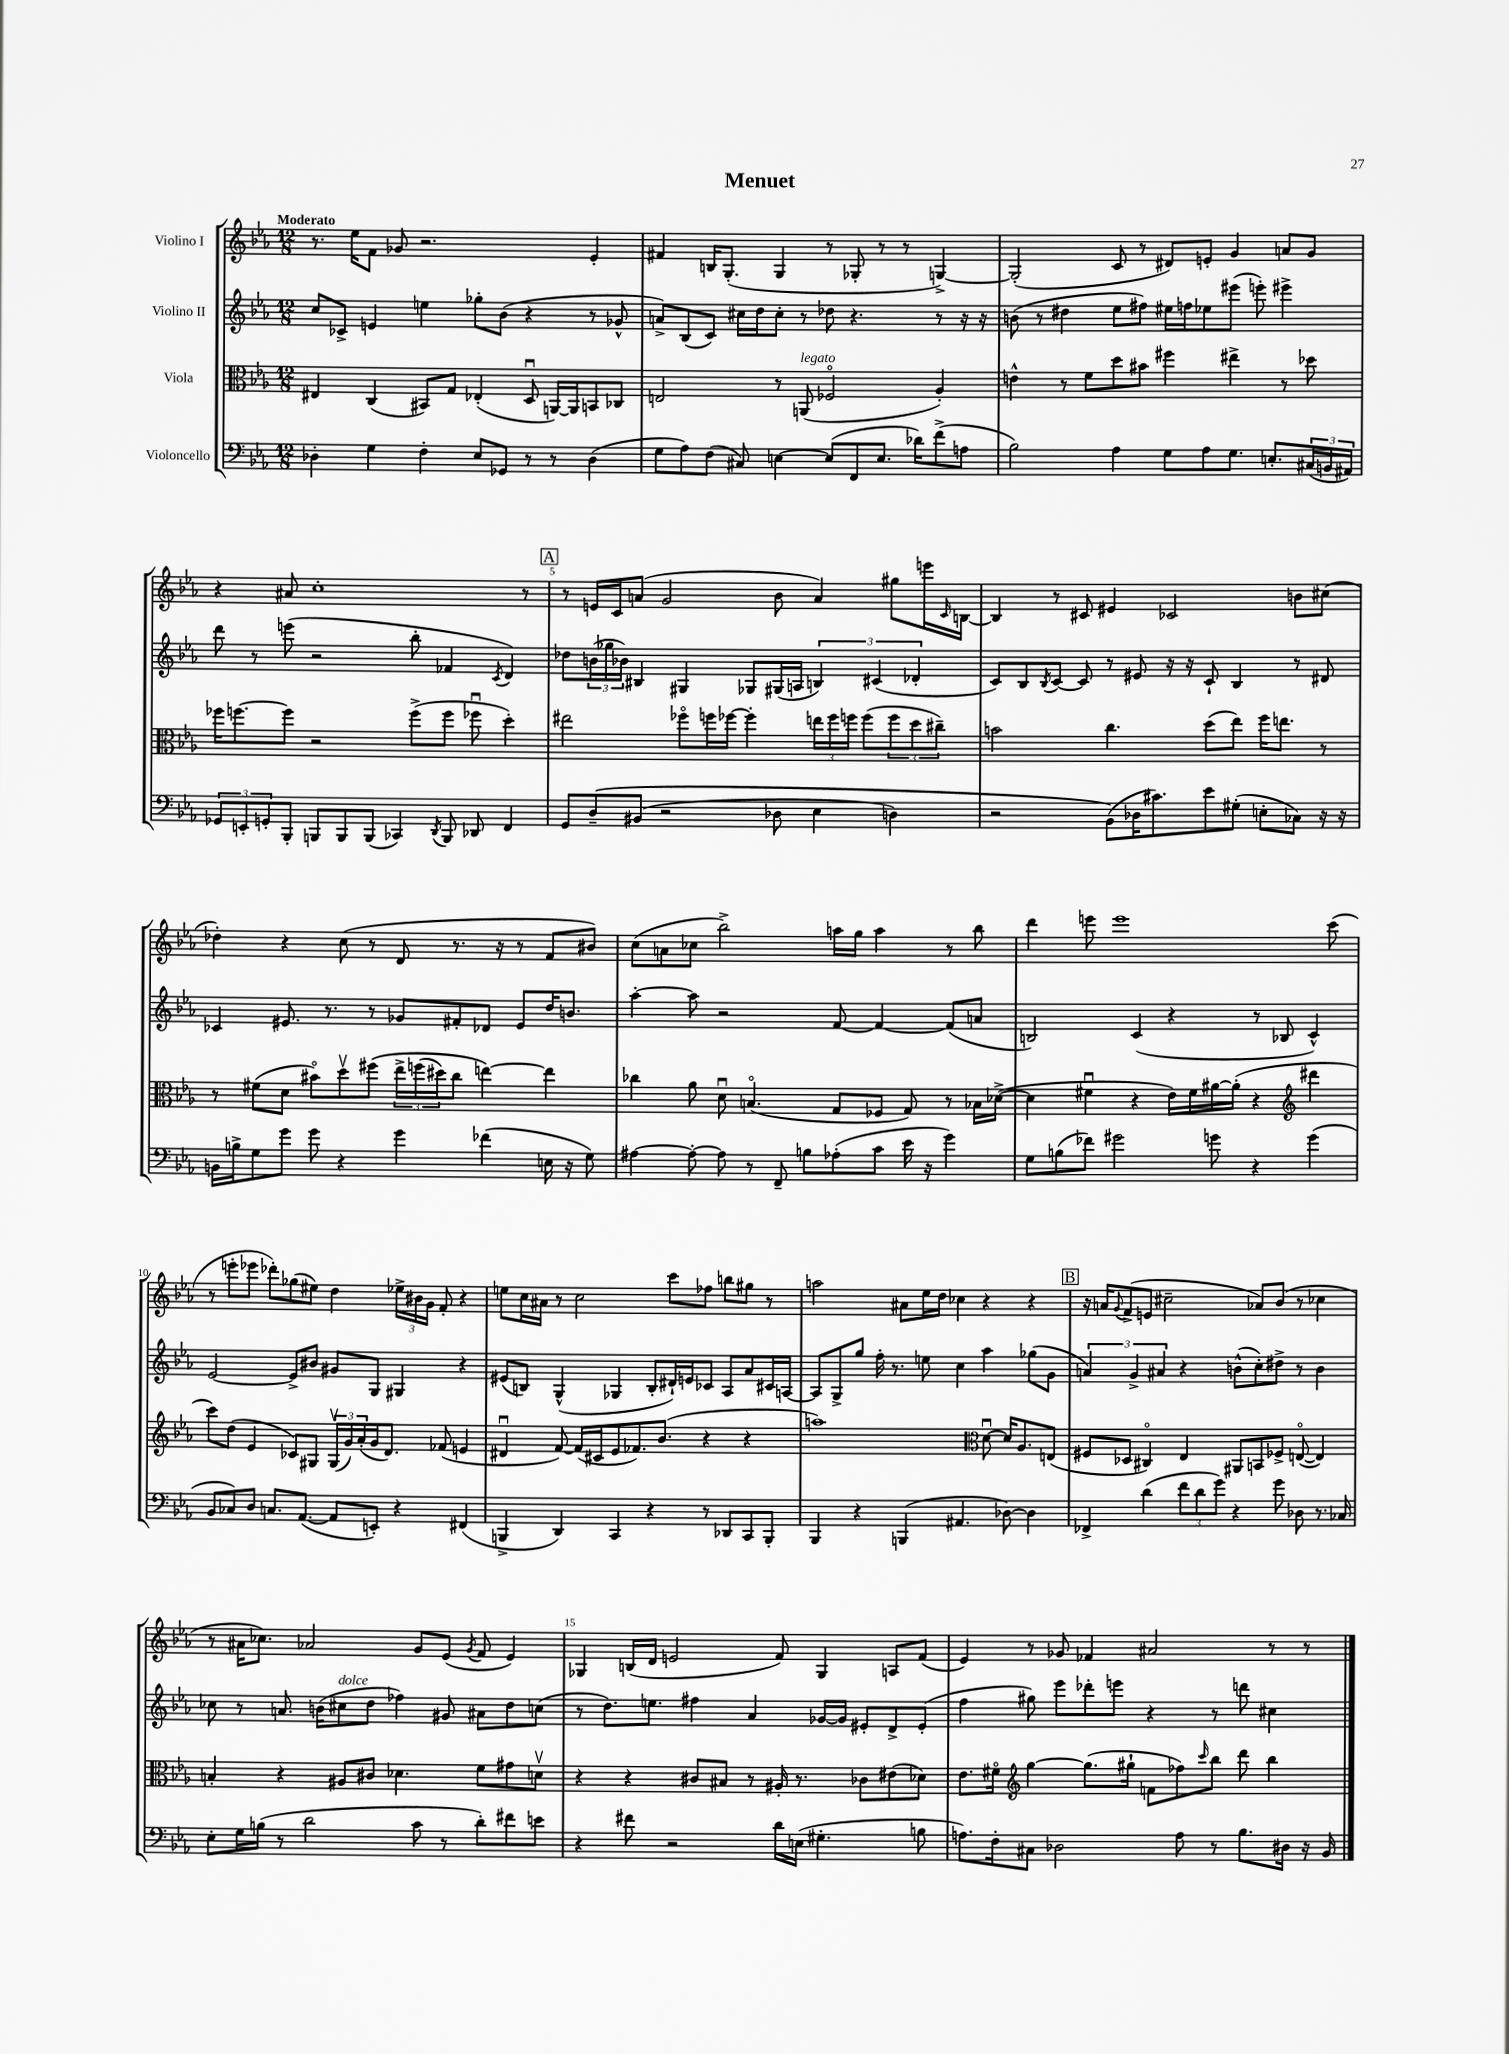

**kern	**kern	**kern	**kern
*staff4	*staff3	*staff2	*staff1
*clefF4	*clefC3	*clefG2	*clefG2
*k[b-e-a-]	*k[b-e-a-]	*k[b-e-a-]	*k[b-e-a-]
*M12/8	*M12/8	*M12/8	*M12/8
4D-'\	4E#/	8cc/L	8.r
.	.	8c-^/J	.
.	.	.	16ee-\LK
4G\	(4C/	4e/	8f\J
.	.	.	8g-/
4F'\	8BB#/L)	4ee\	2.r
.	8G/J	.	.
8E-/L	(4E-'/	8gg-'\L	.
8GG-/J	.	(8b-\J	.
8r	8Du/	4r	.
8r	[16AA/LL)	.	.
.	16AA/]J	.	.
(4D-\	8BB/	8r	4e-'/
.	8C-/J	8g-^^/	.
=	=	=	=
8G\L	2E/	8a^/L)	4f#/
8A-\)	.	(8B-/	.
(8F\J	.	8c/J)	16B/LK
.	.	.	(8.G'/J
8C#/)	.	16cc#\LL	.
.	.	16dd\J	.
[4E\	8r	8cc#'\J	4G/
.	(8AA/	8r	.
(8E/]L	2F-o/	8dd-\	8r
8FF/	.	4.r	8G-'/
8.E/J	.	.	8r
.	.	.	8r
16d-\LK)	.	.	.
(8f^\	4A-'/)	8r	[4G^/)
8A\J	.	16r	.
.	.	16r	.
=	=	=	=
2B-\)	4e^^\	(8b\	(2G'/]
.	.	8r	.
.	8r	4dd#\	.
.	8f\L	.	.
4A-\	8dd\	8ee-\L	8c/
.	8b#\J	8ff#\J)	8r
8G\L	4ff#\	16ee#\LL	8d#/L)
.	.	16ff\J	.
8A-\	.	8ee-\	8e'/J
8.G\J	4ee#^\	(8eee#\J	4g/
.	.	8eee'\)	.
8.E'/L	.	.	.
.	8r	4eee#^\	8a/L
(24C#/L	8dd-\	.	8g/J
24BB/	.	.	.
24AA#/JJ)	.	.	.
=	=	=	=
12GG-/L	16ff-\LK	8ddd\	4r
.	[8.ff\	.	.
12EE'/	.	.	.
.	.	8r	.
12GG'/	.	.	.
8BBB-'/J	8ff\]J	(8eee\	8a#/
8BBB/L	2r	2r	1cc'
8BBB/	.	.	.
(8BBB/J	.	.	.
4CC-/)	.	.	.
.	(8ff^\L	8bb-'\	.
8qDD/	.	.	.
8BBB/	8ff\J	4f-/	.
8DD-/	8ff-u\	.	.
.	.	8qc/	.
4FF/	4dd'\)	4d/)	.
.	.	.	8r
=	=	=	=
8GG/L	2ee#\	8dd-\L	8r
&(8D~/	.	(24b\L	16e/LL
.	.	24gg-\	.
.	.	.	16c/J
.	.	24b-\JJ)	.
(8BB#/J	.	4B#/	(8a/J
2r	.	.	2g/
.	8ff-o\L	4G#/	.
.	16ff\L	.	.
.	[16ff-\JJ	.	.
.	4ff-'\]	8G-/L	.
8D-\	.	(16G#/L	8b-\
.	.	16A/JJ	.
4E-\	24ee\LL	6B/)	4a/)
.	24ff-\	.	.
.	24ff\JJ	.	.
.	(8ff\L	.	.
.	.	(6c#/	.
4D\)	12ff\	.	8gg#\L
.	12dd\	6d-'/	.
.	.	.	16eee\L
.	12cc#~\J)	.	.
.	.	.	16qqc/
.	.	.	[16B\JJ
=	=	=	=
2r	2b\	8c/L)	4B/]
.	.	8B-/	.
.	.	8qB-/	.
.	.	[8c/J	8r
.	.	8c/]	8c#/
(8BB-\L&)	4.cc\	8r	4e#/
16D-\K	.	8e#/	.
8.c#\)	.	.	.
.	.	16r	2c-/
.	.	16r	.
8e-\	(8dd\L	8c`/	.
(8G#'\J	8ee-\J)	4B-/	.
8E'\L	16ff\LK	.	.
.	8.ee\J	.	.
8C-\J)	.	8r	8b\L
16r	8r	8d#/	(8cc#\J
16r	.	.	.
=	=	=	=
16BB\LL	8r	4c-/	4dd-'\)
16B^\J	.	.	.
8G\	(8f#\L	.	.
8g\J	8d\J	8.e#/	4r
8g\	8b#o\L)	.	.
.	.	8.r	.
4r	8ddv\	.	(8cc\
.	&(8ff#\J	8r	8r
4g\	24ee-^\LL	8g-/L	8d/
.	(24ff\	.	.
.	24dd#\J)	.	.
.	8cc\J	8f#'/	8.r
(4f-\	[4ee\&)	8d-/J	.
.	.	.	16r
.	.	8e#/L	8r
16E\	4ee\]	16dd/K	8f/L
16r	.	8.b/J	.
8G\)	.	.	8b#/J)
=	=	=	=
[4A#\	4cc-\	[4aa-'\	(8cc\L
.	.	.	8a\
8A#'\_	8a-\	8aa-\]	8cc-\J
8A#\]	8du\	2r	2bb-^\)
8r	(4.Bo/	.	.
8FF~/	.	.	.
8B\L	.	.	.
(8A-'\	8G/L	[8f/	16aa\LL
.	.	.	16gg\JJ
8c\J	8F-/J	4f/_	4aa\
16e-\	8G/)	.	.
16r	.	.	.
4g\)	8r	(8f/]L	8r
.	16B-\LL	8a/J	8bb-\
.	([16d-^\JJ	.	.
=	=	=	=
8G\L	4d-\]	2B/)	4ddd\
(8B\	.	.	.
8f-\J)	4f#u\	.	8eee\
2g#\	.	.	1eee
.	4r	(4c/	.
.	16e-\LL)	4r	.
.	16f#\	.	.
8g\	[16a#\	.	.
.	(16a#'\]JJ	.	.
4r	4r	8r	.
.	.	8B-/	.
*	*clefG2	*	*
(4g\	4ddd#\	4c^^/)	.
.	.	.	(8ccc\
=	=	=	=
8BB-/L	8ccc\L)	[2e-/	8r
8C-/)	(8dd\J	.	8eee'\L
8D/J	4e-/	.	8eee-\J
8.C/L	.	.	8ddd-'\L)
.	8c-/L)	8e-^/]L	(8gg-\
([8.AA-/J	.	.	.
.	8G#/J	8b#/J	8ee#\J)
8AA-/]L	(24G#v/LL	8g#/L	4dd\
.	24g/)	.	.
.	(24a-'/	.	.
8EE'/J)	16g/J	8G/J	.
.	8.d/J)	.	.
4r	.	4G#/	24ee-^\LL
.	.	.	24b#\
.	.	.	24g\JJ
.	(8f-/	.	8f'/
(4FF#/	4e/	4r	4r
=	=	=	=
4BBB^/	4d#u/	(8e#/L	8ee\L
.	.	8B/J)	16cc\L
.	.	.	16a#\JJ
4DD/)	[8f/)	(4G^^/	8r
.	(16f/]LL	.	2cc\
.	16c#/J	.	.
4CC/	8e-/	4G-/	.
.	8.f-/)	.	.
4r	.	8B'/L	.
.	(8.b-/J	.	.
.	.	16d#`/L)	8ccc\L
.	.	16e/J	.
8r	4r	8c-/J	8ff-\J
8DD-/L	.	8A-/L	8bb\L
8CC/	4r	8a-/	8gg#\J
8BBB'/J	.	16c#/L	8r
.	.	[16A/JJ	.
=	=	=	=
4BBB-/	1aa)	8A/]L	2aa\
.	.	8G^/	.
4r	.	8gg/J	.
.	.	16ff'\	.
.	.	8.r	.
(4BBB/	.	.	8a#\L
.	.	8ee\	16ee-\L
.	.	.	16dd\JJ
4.AA#/	.	4cc\	4cc-\
*	*clefC3	*	*
.	[8du\	4aa-\	4r
[8D-\)	16d/]LK	.	.
.	8.A-/	.	.
4D-\]	.	(8gg-\L	4r
.	(8E/J	8g\J	.
=	=	=	=
4FF-^/	8F#/L	6a/)	16r
.	.	.	16a/LK
.	.	.	8qqg/
.	8D-/J	.	(8f^/
.	.	6g^/	.
(4d\	4C#o/)	.	8e/J
.	.	6a#/	.
.	.	.	2cc#~\
12f\L	4E-/	4r	.
12d\	.	.	.
12g\J)	.	.	.
4r	8AA#/L	(8b^^\L	.
.	8BB/	8cc'\)	8a-/L)
8g\	8F-^/J	8dd#^\J	(8b-/J
8D-\	([8Eo/	8r	8r
8.r	4E/])	4b\	4cc-\
16C-/	.	.	.
=	=	=	=
8E-'\L	4B'/	8cc-\	8r
16G\L	.	8r	16a#\LK
(16B\JJ	.	.	8.cc-\J)
8r	4r	8.a/	.
2d\	.	.	2a-/
.	.	(16b\LK	.
.	8A#/L	8cc#\	.
.	8c#/J	8dd\J	.
.	4.d-\	4ff-\)	.
8c\	.	.	8g/L
8r	.	8g#/	(8e-/J
.	.	.	8qg/
8d'\L)	8f\L	8a#\L	8f/
8f#\	8g#\	8dd\	4e-/)
8e\J	8dv\J	(8cc\J	.
=	=	=	=
4r	4r	8r	4G-/
.	.	8.dd\L)	.
8f#\	4r	.	(16B/LL
.	.	8.ee\J	16d/JJ
2r	.	.	2e/
.	8c#/L	4ff#\	.
.	8B#/J	.	.
.	8r	4a-/	.
16d\LL	16A#'/	.	8f/)
(16E\JJ	8.r	.	.
4.G#'\	.	[16g-/LL	4G-/
.	.	16g-/]JJ	.
.	8c-\L	8e#'/L	.
.	(8e#\	8d^/	8A/L
8B\	8d-\J)	(8e#'/J	(8f/J
=	=	=	=
8.A\L)	8.e-\L	4ff\	4e-/)
16F'\k	16f#o\Jk	.	.
*	*clefG2	*	*
8C#\J	[4gg\	8gg#\)	8r
2D-\	.	8eee-\L	8g-/
.	(8.gg\]L	8ddd-'\	4f-/
.	.	8eee\J	.
.	16gg#`\Jk	.	.
.	8f\L	4r	2a#/
8A\	8ff-\)	.	.
.	16qqccc/	.	.
8r	8bb-\J	8r	.
8.B-\L	8ddd\	8ddd\	.
.	4bb-\	4cc#\	8r
16D#\Jk	.	.	.
16r	.	.	8r
16BB-/	.	.	.
==	==	==	==
*-	*-	*-	*-
